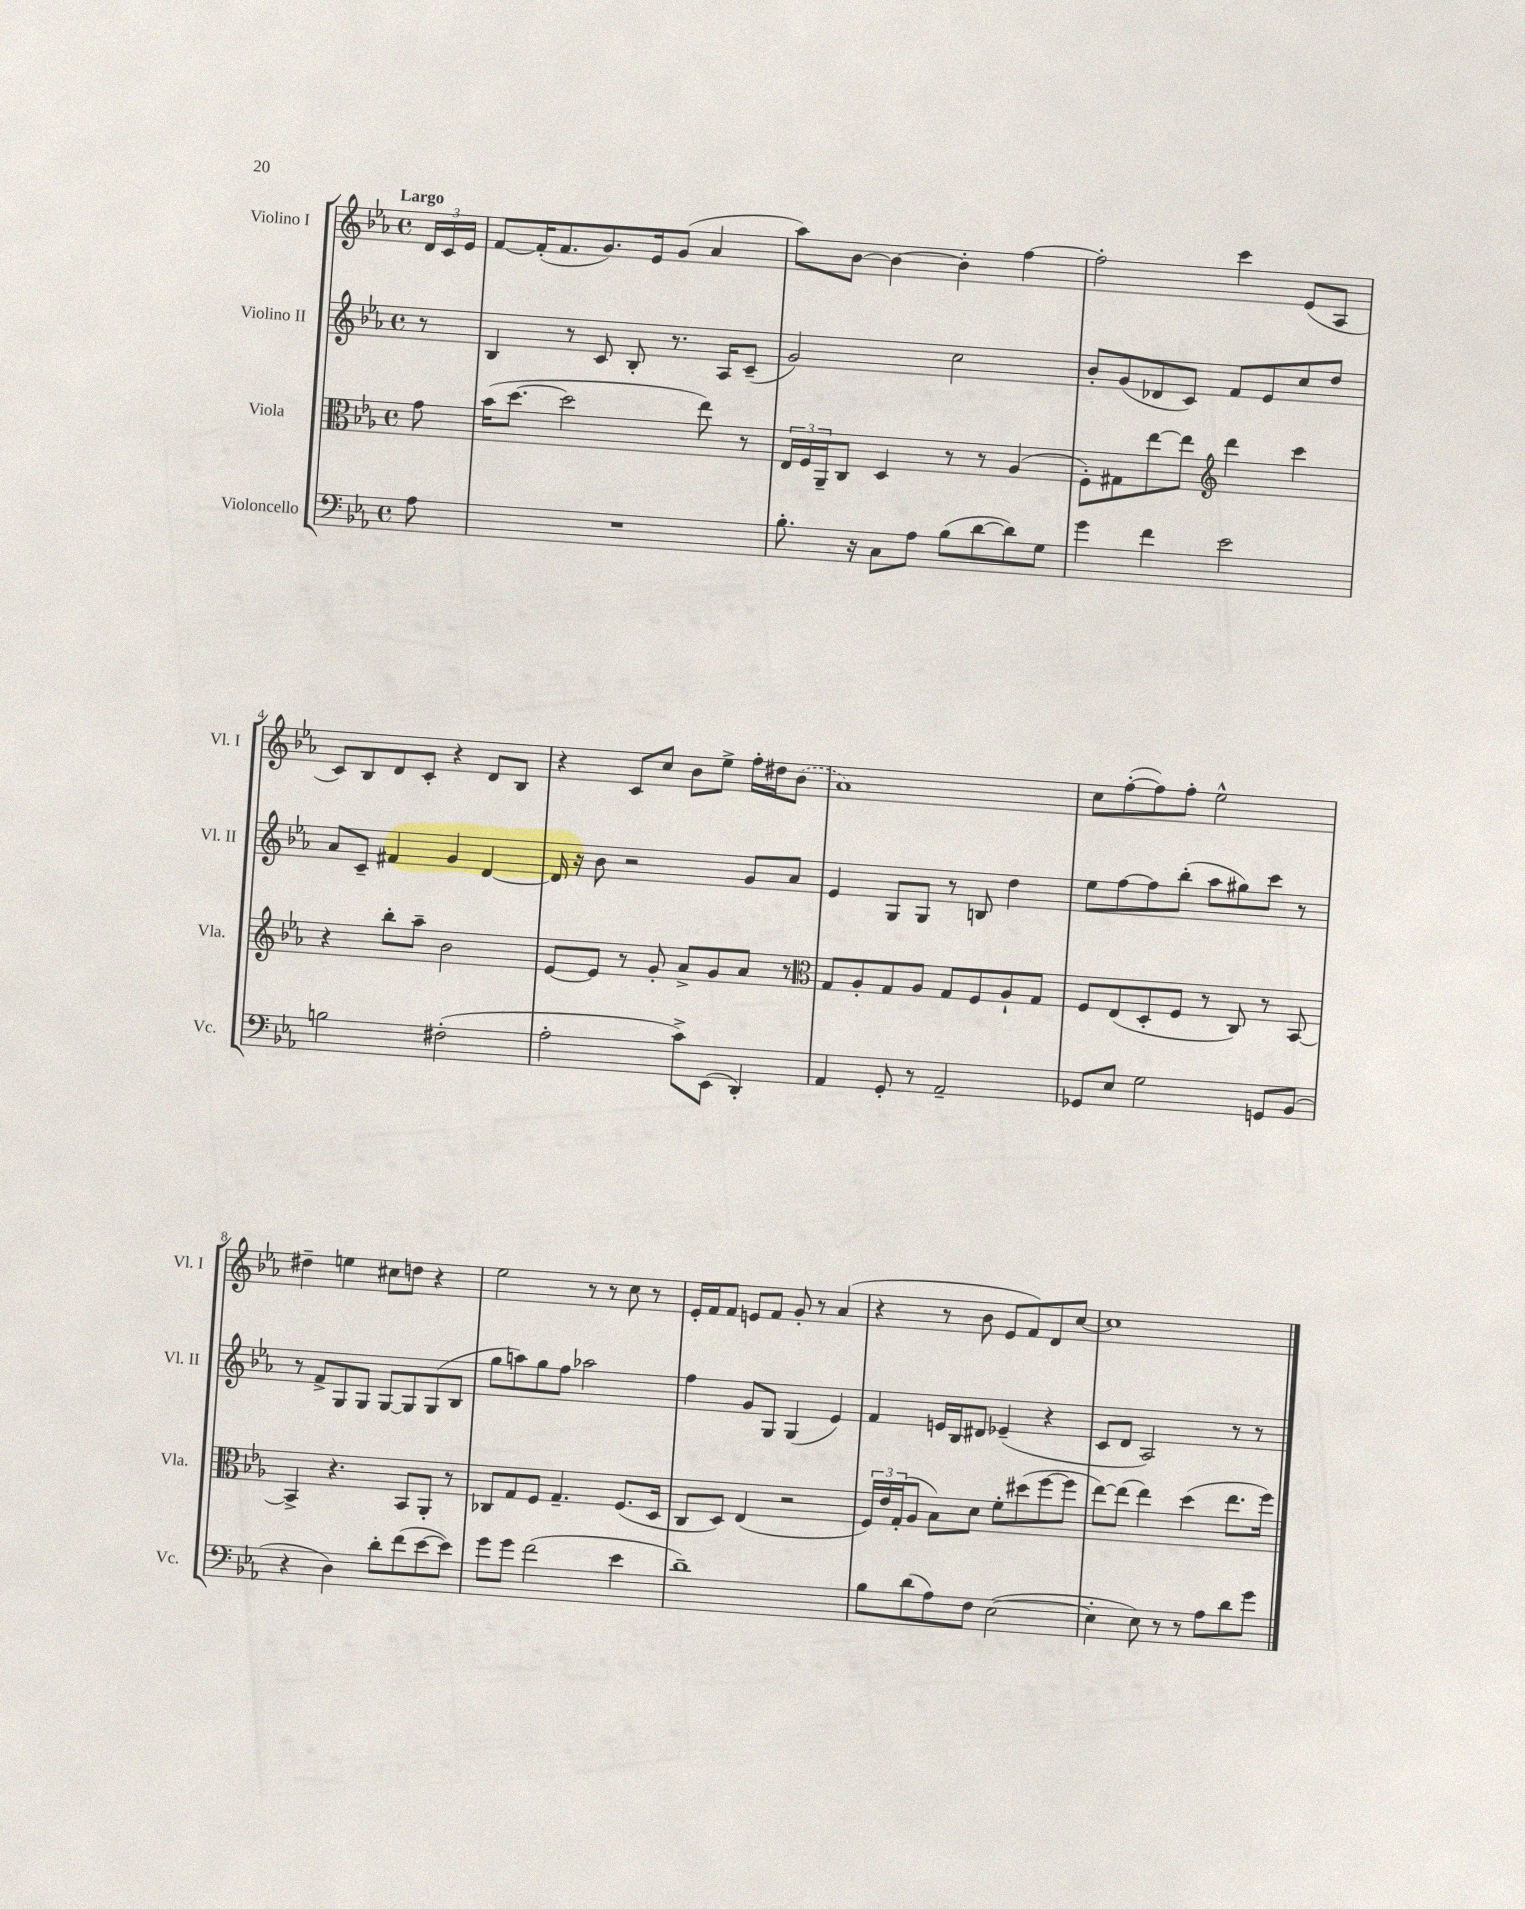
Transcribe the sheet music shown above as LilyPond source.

<<
\new StaffGroup <<
\new Staff = "s0" \with { instrumentName = "Violino I" shortInstrumentName = "Vl. I" } {
    \clef treble \key ees \major \defaultTimeSignature \time 4/4 \partial 8 \tempo "Largo"
    \tuplet 3/2 { d'16 c'16 ees'16 } |
    f'8~ f'16-.( f'8. g'8.) ees'16 g'8( aes'4 |
    aes''8) bes'8~ bes'4~ bes'4-. f''4~ |
    f''2-. c'''4 ees'8( aes8 |
    c'8) bes8 d'8 c'8-. r4 d'8 bes8 |
    r4 c'8 c''8 bes'8 ees''8-> f''16-. dis''16 \once \slurDashed bes'8( |
    aes'1) |
    c''8 f''8~-.( f''8) f''8-. ees''2-^ |
    dis''4-- e''4 cis''8 d''8 r4 |
    ees''2 r8 r8 c''8 r8 |
    ees'16-. f'16 f'8 e'8 f'8 g'8-. r8 aes'4( |
    r4 r8 bes'8 ees'8 f'8) d'8 c''8~ |
    c''1 \bar "|." |
}
\new Staff = "s1" \with { instrumentName = "Violino II" shortInstrumentName = "Vl. II" } {
    \clef treble \key ees \major \defaultTimeSignature \time 4/4 \partial 8
    r8 |
    bes4 r8 c'8 bes8-. r8. aes16 c'8--( |
    g'2) c''2 |
    bes'8-. g'8( des'8 c'8) f'8 ees'8 c''8 d''8 |
    aes'8 c'8-- fis'4 g'4 d'4~ |
    d'16 r16 bes'8 r2 g'8 aes'8 |
    ees'4 g8 g8 r8 b8 d''4 |
    ees''8 f''8~ f''8 bes''8-.( aes''8 gis''8) c'''8 r8 |
    r8 f'8-> g8 g8 g8~ g8 g8( bes8 |
    g''8 a''8) g''8 f''8 aes''2 |
    f''4 g'8 g8 g4( ees'4) |
    f'4 e'16 bes16 dis'8 ees'4--( r4 |
    c'8 d'8 aes2) r8 r8 \bar "|." |
}
\new Staff = "s2" \with { instrumentName = "Viola" shortInstrumentName = "Vla." } {
    \clef alto \key ees \major \defaultTimeSignature \time 4/4 \partial 8
    g'8 |
    bes'16( d''8.~ d''2 ees''8) r8 |
    \tuplet 3/2 { ees16 f16 aes,16-- } c8 d4 r8 r8 aes4( |
    f8-.) gis8 ees''8~ ees''8 \clef treble d'''4 c'''4 |
    r4 bes''8-. aes''8-- bes'2 |
    ees'8~ ees'8 r8 g'8-. aes'8-> g'8 aes'8 r8 |
    \clef alto g8 aes8-. g8 aes8 g8 f8 aes8-! g8 |
    f8 ees8( d8-. f8 r8 c8) r8 bes,8~ |
    bes,4-> r4. bes,8 aes,8-. r8 |
    ces8 g8 f8 g4.-- f8.( d16 |
    c8 d8) ees4( r2 |
    \tuplet 3/2 { f16) ees'16 g16-.( } aes8 bes8) d'8 f'8-. dis''8( f''8~ f''8 |
    ees''8~) ees''8( ees''4) d''4( ees''8. f''16) \bar "|." |
}
\new Staff = "s3" \with { instrumentName = "Violoncello" shortInstrumentName = "Vc." } {
    \clef bass \key ees \major \defaultTimeSignature \time 4/4 \partial 8
    aes8 |
    R1 |
    bes8.-. r16 c8 aes8 bes8( d'8~ d'8) g8 |
    g'4 f'4 ees'2 |
    b2 fis2-.( |
    aes2-. c'8->) ees,8( d,4-.) |
    aes,4 g,8-. r8 aes,2-- |
    ges,8 ees8 g2 g,8 bes,8( |
    r4 d4) d'8-. f'8( ees'8~ ees'8) |
    g'8 g'8 f'2( ees'4 |
    d'1--) |
    bes8 d'8( aes8) f8 ees2~( |
    ees4-. ees8) r8 r8 aes8 d'8 g'8 \bar "|." |
}
>>
>>
